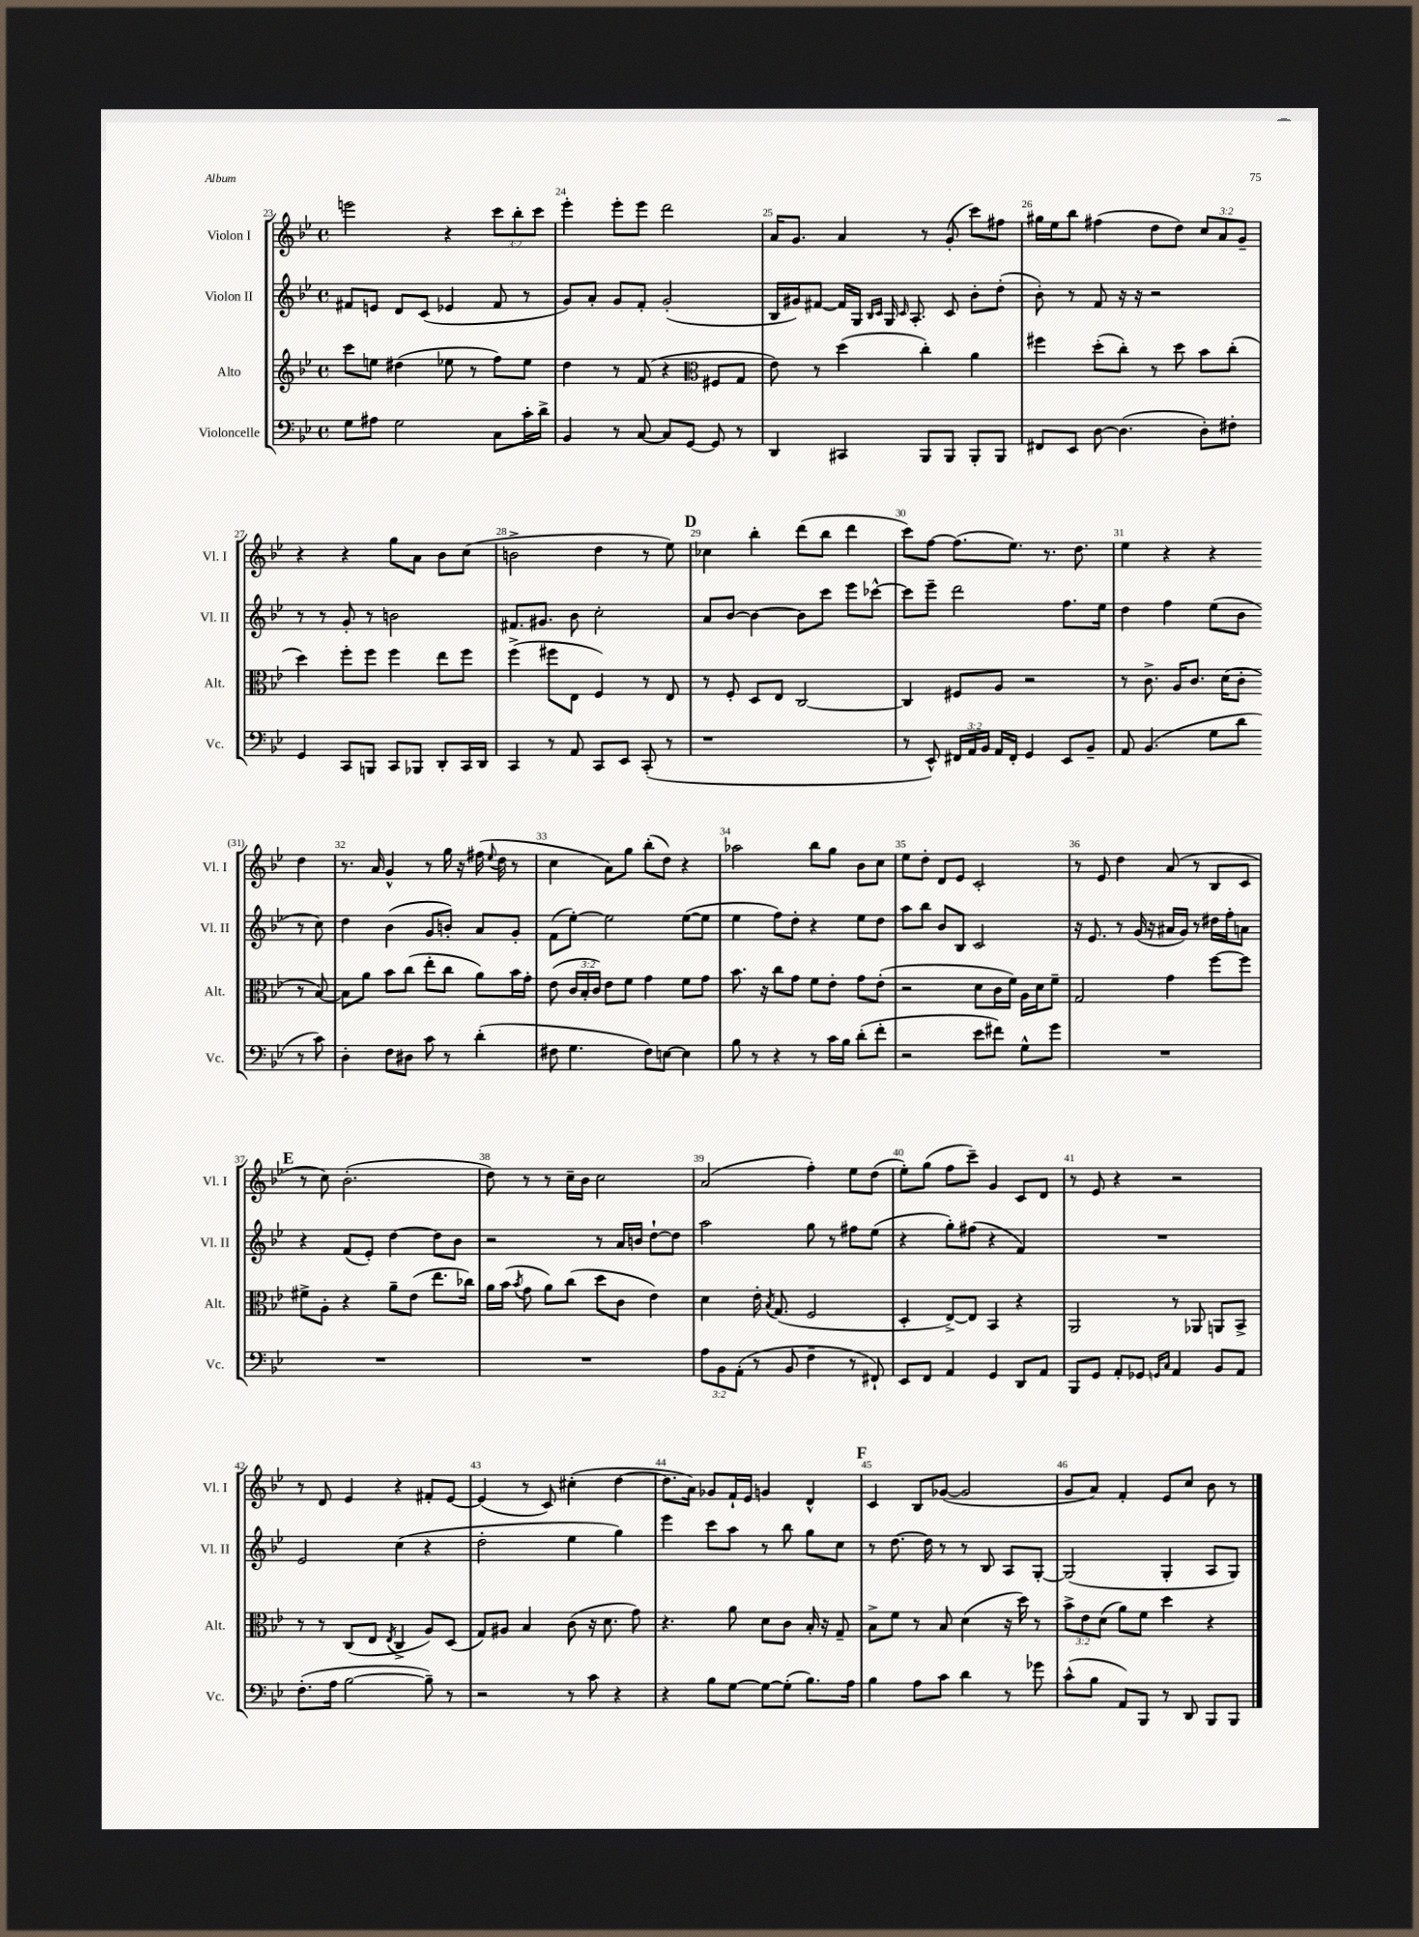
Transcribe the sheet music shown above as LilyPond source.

<<
\new StaffGroup <<
\new Staff = "s0" \with { instrumentName = "Violon I" shortInstrumentName = "Vl. I" } {
    \clef treble \key bes \major \defaultTimeSignature \time 4/4 \override Staff.TupletNumber.text = #tuplet-number::calc-fraction-text
    \autoBeamOff e'''2 r4 \tuplet 3/2 { c'''8[ bes''8-. c'''8] } |
    ees'''4-. ees'''8[-. ees'''8] d'''2 |
    a'16[ g'8.] a'4 r8 g'8-.( c'''8[) fis''8] |
    gis''16[ ees''16 bes''8] fis''4( d''8[ d''8]) \tuplet 3/2 { c''8[ a'8 g'8]-- } |
    r4 r4 g''8[ a'8] bes'8[ c''8]( |
    b'2-> d''4 r8 ees''8) |
    \mark \markup { \bold "D" } ces''4 bes''4-. d'''8[( bes''8] d'''4 |
    c'''8[) f''8]~ f''8.[( ees''8.]) r8. d''8. |
    ees''4 r4 r4 d''4 |
    r8. a'16 g'4-^ r8 g''16 r16 fis''16( \appoggiatura { ees''8 } d''16 r8 |
    c''4 a'8[) g''8] bes''8[-.( d''8]) r4 |
    aes''2 bes''8[ g''8] bes'8[ c''8] |
    ees''8[ d''8]-. d'8[ ees'8] c'2-. |
    r8 ees'8 d''4 a'8( r8 bes8[ c'8] |
    \mark \markup { \bold "E" } r8 c''8) bes'2.-.( |
    d''8) r8 r8 c''16[-- bes'16] c''2 |
    a'2( f''4-.) ees''8[ d''8]( |
    ees''8[-.) g''8]( f''8[ c'''8]--) g'4 c'8[ d'8] |
    r8 ees'8 r4 r2 |
    r8 d'8 ees'4 r4 fis'8[-. ees'8]~ |
    ees'4( r8 c'8) cis''4-.( d''4~ |
    d''8.[ a'16]) ges'8[ f'16-! ees'16] g'4 d'4-^ |
    \mark \markup { \bold "F" } c'4 bes8[ ges'8]~( ges'2 |
    g'8[ a'8]) f'4-. ees'8[ c''8] bes'8 r8 \bar "|." |
}
\new Staff = "s1" \with { instrumentName = "Violon II" shortInstrumentName = "Vl. II" } {
    \clef treble \key bes \major \defaultTimeSignature \time 4/4
    \autoBeamOff fis'8[ e'8] d'8[ c'8]( ees'4 fis'8 r8 |
    g'8[) a'8]-. g'8[ f'8]-. g'2-.( |
    bes16[ gis'16) fis'8]~ fis'16[ g16] \grace { bes16[ c'16] } g16 \grace { c'16 } a8.-. c'8 bes'8[-. d''8]-.( |
    bes'8-.) r8 f'8 r16 r16 r2 |
    r8 r8 g'8-. r8 b'2 |
    fis'8.[ gis'8.] bes'8 c''2-. |
    \mark \markup { \bold "D" } a'8[ bes'8]~ bes'4~ bes'8[ c'''8] ees'''8[ ces'''8]~-^ |
    ces'''8[ ees'''8]-- d'''2 f''8.[ ees''16] |
    d''4 f''4 ees''8[( bes'8] r8 c''8) |
    d''4 bes'4( g'8[ b'8]-.) a'8[ g'8]-. |
    f'8[( ees''8]~-.) ees''2 ees''8[~( ees''8] |
    ees''4 f''8[) d''8]-. r4 ees''8[ d''8] |
    a''8[ bes''8] bes'8[ bes8] c'2 |
    r16 ees'8. r8 g'16( r16 ais'16[ g'16]) r8 dis''16[ f''16-. a'8] |
    \mark \markup { \bold "E" } r4 f'8[( ees'8]-.) d''4~ d''8[ bes'8] |
    r2 r8 a'16[ b'16] d''8[~-! d''8] |
    a''2 g''8 r8 fis''8[ ees''8]( |
    r4 g''8[-.) fis''8]( r4 f'4) |
    R1 |
    ees'2 c''4( r4 |
    d''2-. ees''4 g''4) |
    ees'''4 c'''8[ a''8] r8 bes''8 g''8[ c''8] |
    \mark \markup { \bold "F" } r8 d''8.~ d''16 r8 r8 bes8 a8[ g8]~-. |
    g2( g4-. a8[ g8]) \bar "|." |
}
\new Staff = "s2" \with { instrumentName = "Alto" shortInstrumentName = "Alt." } {
    \clef treble \key bes \major \defaultTimeSignature \time 4/4 \override Staff.TupletNumber.text = #tuplet-number::calc-fraction-text
    \autoBeamOff c'''8[ e''8] dis''4( ees''8 r8 f''8[) ees''8] |
    d''4 r8 f'8( r4 \clef alto fis8[ g8] |
    ees'8) r8 d''4( c''4-.) a'4 |
    fis''4 d''8[-.( c''8]-.) r8 d''8 bes'8[ c''8]-.( |
    d''4) f''8[-. f''8] f''4 ees''8[ f''8] |
    f''4->( fis''8[ ees8] f4) r8 ees8 |
    \mark \markup { \bold "D" } r8 f8-. d8[ ees8] c2~ |
    c4 fis8[ a8] r2 |
    r8 c'8.-> a16[ c'8.] d'16[( c'8]-. r8 bes8~) |
    bes8[ a'8] bes'8[ c''8]( ees''8[-. c''8] a'8[) bes'16 g'16]-. |
    ees'8( \tuplet 3/2 { c'16[ bes16-. c'16]) } ees'8[ f'8] g'4 f'8[ g'8] |
    bes'8. r16 c''8[ g'8] f'8[ ees'8]-. g'8[ ees'8]-.( |
    r2 d'8[ c'16 f'16]) a16[ d'16 f'8]-- |
    g2 g'4 f''8[~ f''8] |
    \mark \markup { \bold "E" } fis'8[-> a8]-. r4 a'8[-- ees'8]( ees''8.[ ces''16]) |
    a'16[ bes'16]( \acciaccatura { bes'8 } g'8 a'8[) c''8]( d''8[ c'8] ees'4) |
    d'4 ees'16-. \acciaccatura { bes8 } g8.( f2 |
    d4-. ees8[~->) ees8] bes,4 r4 |
    a,2 r8 aes,8 a,8[ bes,8]-> |
    r8 r8 c8[( ees8] \acciaccatura { ees8 } c4-> a8[) d8]( |
    g8[) ais8] bes4 c'8( r16 d'8. g'8) |
    r4. a'8 d'8[ c'8] bes16-. r16 g8-- |
    \mark \markup { \bold "F" } bes8[-> f'8] r8 bes8 d'4( r16 d''16) r8 |
    \tuplet 3/2 { bes'8[-> ees'8 d'8]( } a'8[) f'8] d''4 r4 \bar "|." |
}
\new Staff = "s3" \with { instrumentName = "Violoncelle" shortInstrumentName = "Vc." } {
    \clef bass \key bes \major \defaultTimeSignature \time 4/4 \override Staff.TupletNumber.text = #tuplet-number::calc-fraction-text
    \autoBeamOff g8[ ais8] g2 c8[ c'16-. d'16]-> |
    bes,4 r8 c8~ c8[ g,8]~ g,8 r8 |
    d,4 cis,4 bes,,8[ bes,,8] bes,,8[-. bes,,8] |
    fis,8[ ees,8] d8~ d4.( d8[-.) fis8]-. |
    g,4 c,8[ b,,8] c,8[ bes,,8] d,8[-. c,16 d,16] |
    c,4 r8 a,8 c,8[ ees,8] c,8-.( r8 |
    \mark \markup { \bold "D" } r1 |
    r8 ees,8-^) \tuplet 3/2 { fis,16[ a,16 bes,16] } a,16[ fis,16]-. g,4 ees,8[ bes,8]-- |
    a,8 bes,4.( g8[ d'8] r8 c'8) |
    d4-. f8[ dis8] c'8 r8 d'4-.( |
    fis8 g4. fis8[) e8]~ e4 |
    bes8 r8 r4 r8 c'16[ bes16] d'8[-.( f'8]-. |
    r2 ees'8[ fis'8]) g8[-^ g'8] |
    R1 |
    \mark \markup { \bold "E" } R1 |
    R1 |
    \tuplet 3/2 { a8[ bes,8 a,8]-.( } r8 bes,8 f4-- r8 fis,8-!) |
    ees,8[ f,8] a,4 g,4 d,8[ a,8] |
    bes,,8[ g,8] a,8[-. ges,8] \grace { g,16[ c16] } a,4 bes,8[ a,8] |
    f8.[-.( a16] bes2~ bes8--) r8 |
    r2 r8 c'8 r4 |
    r4 bes8[ g8]~ g8[~ g8]-.( bes8.[) a16] |
    \mark \markup { \bold "F" } bes4 a8[ c'8] d'4 r8 ges'8 |
    c'8[-^( bes8] a,8[) bes,,8] r8 d,8 bes,,8[ bes,,8] \bar "|." |
}
>>
>>
\layout { \context { \Score currentBarNumber = #23 \override BarNumber.break-visibility = ##(#f #t #t) barNumberVisibility = #all-bar-numbers-visible } }
